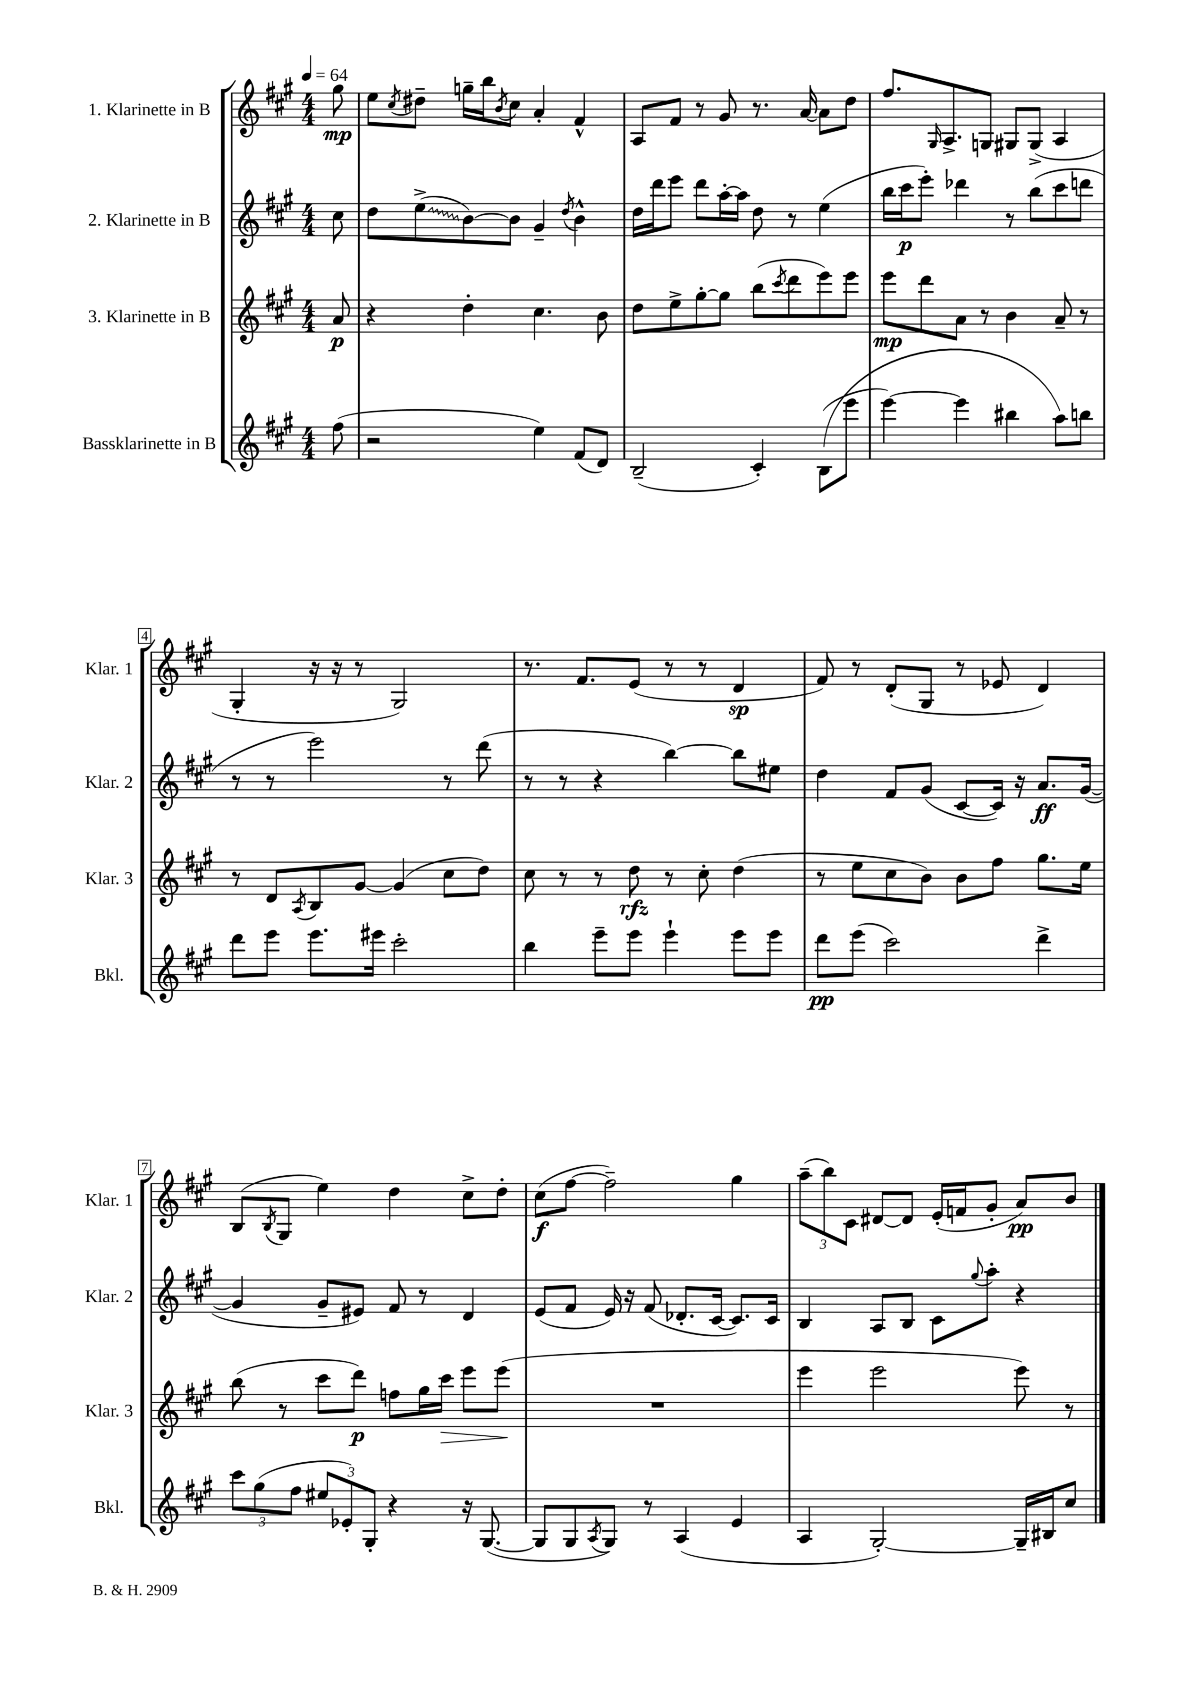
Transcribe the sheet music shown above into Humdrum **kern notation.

**kern	**kern	**kern	**kern
*staff4	*staff3	*staff2	*staff1
*clefG2	*clefG2	*clefG2	*clefG2
*k[f#c#g#]	*k[f#c#g#]	*k[f#c#g#]	*k[f#c#g#]
*M4/4	*M4/4	*M4/4	*M4/4
*MM64	*MM64	*MM64	*MM64
(8ff#	8a	8cc#	8gg#
=	=	=	=
2r	4r	8dd	8ee
.	.	.	8qcc#
.	.	(8ee^	8dd#~
.	4dd'	[8b)	16gg~
.	.	.	16bb
.	.	.	8qb
.	.	8b]	8cc#
4ee)	4.cc#	4g#~	4a'
.	.	8qdd	.
(8f#	.	4b^^	4f#^^
8d)	8b	.	.
=	=	=	=
(2B~	8dd	16dd	8A
.	.	16ddd	.
.	8ee^	8eee	8f#
.	[8gg#'	8ddd	8r
.	8gg#]	[16aa'	8g#
.	.	16aa]	.
4c#')	(8bb	8dd	8.r
.	8qccc#	.	.
.	8ddd	8r	.
.	.	.	[16a
&((8B	8eee)	(4ee	8a]
8eee	8eee	.	8dd
=	=	=	=
[4eee)	8eee	16bb	8.ff#
.	.	16ccc#	.
.	8ddd	8eee')	.
.	.	.	16qqG#
.	.	.	8.A^
4eee]	8a	4ddd-	.
.	8r	.	8G
4bb#	4b	8r	8G#
.	.	(8bb	(8G#^
8aa&)	8a~	8ccc#	4A
8bb	8r	8ddd	.
=	=	=	=
8ddd	8r	8r	4G#'
8eee	8d	8r	.
.	8qA	.	.
8.eee	8B	2eee)	16r
.	.	.	16r
.	[8g#	.	8r
16eee#	.	.	.
2ccc#'	(4g#]	.	2G#)
.	8cc#	8r	.
.	8dd)	(8ddd	.
=	=	=	=
4bb	8cc#	8r	8.r
.	8r	8r	.
.	.	.	8.f#
8eee~	8r	4r	.
8eee	8dd	.	(8e
4eee`	8r	[4bb)	8r
.	8cc#'	.	8r
8eee	(4dd	8bb]	4d
8eee	.	8ee#	.
=	=	=	=
8ddd	8r	4dd	8f#)
(8eee	8ee	.	8r
2ccc#)	8cc#	8f#	(8d'
.	8b)	(8g#	8G#
.	8b	[8c#	8r
.	8ff#	16c#])	8e-
.	.	16r	.
4ddd^	8.gg#	8.a	4d)
.	16ee	([16g#	.
=	=	=	=
12ccc#	(8bb	4g#]	(8B
(12gg#	.	.	.
.	.	.	8qB
.	8r	.	8G#
12ff#	.	.	.
12ee#	8ccc#	8g#~	4ee)
12e-')	.	.	.
.	8ddd)	8e#)	.
12G#'	.	.	.
4r	8ff	8f#	4dd
.	16gg#	8r	.
.	16ccc#	.	.
16r	8eee	4d	8cc#^
([8.G#	.	.	.
.	(8eee	.	8dd'
=	=	=	=
8G#]	1r	(8e	(8cc#
8G#	.	8f#	[8ff#
8qA	.	.	.
8G#)	.	16e)	2ff#~])
.	.	16r	.
8r	.	(8f#	.
(4A	.	8.d-'	.
.	.	[16c#	.
4e	.	8.c#])	4gg#
.	.	16c#	.
=	=	=	=
4A	4eee	4B	(12aa~
.	.	.	12bb)
.	.	.	12c#
[2G#')	2eee	8A	[8d#
.	.	8B	8d#]
.	.	8c#	(16e'
.	.	.	16f
.	.	8qqgg#	.
.	.	8aa'	8g#'
16G#~]	8eee)	4r	8a)
16B#	.	.	.
8cc#	8r	.	8b
==	==	==	==
*-	*-	*-	*-
